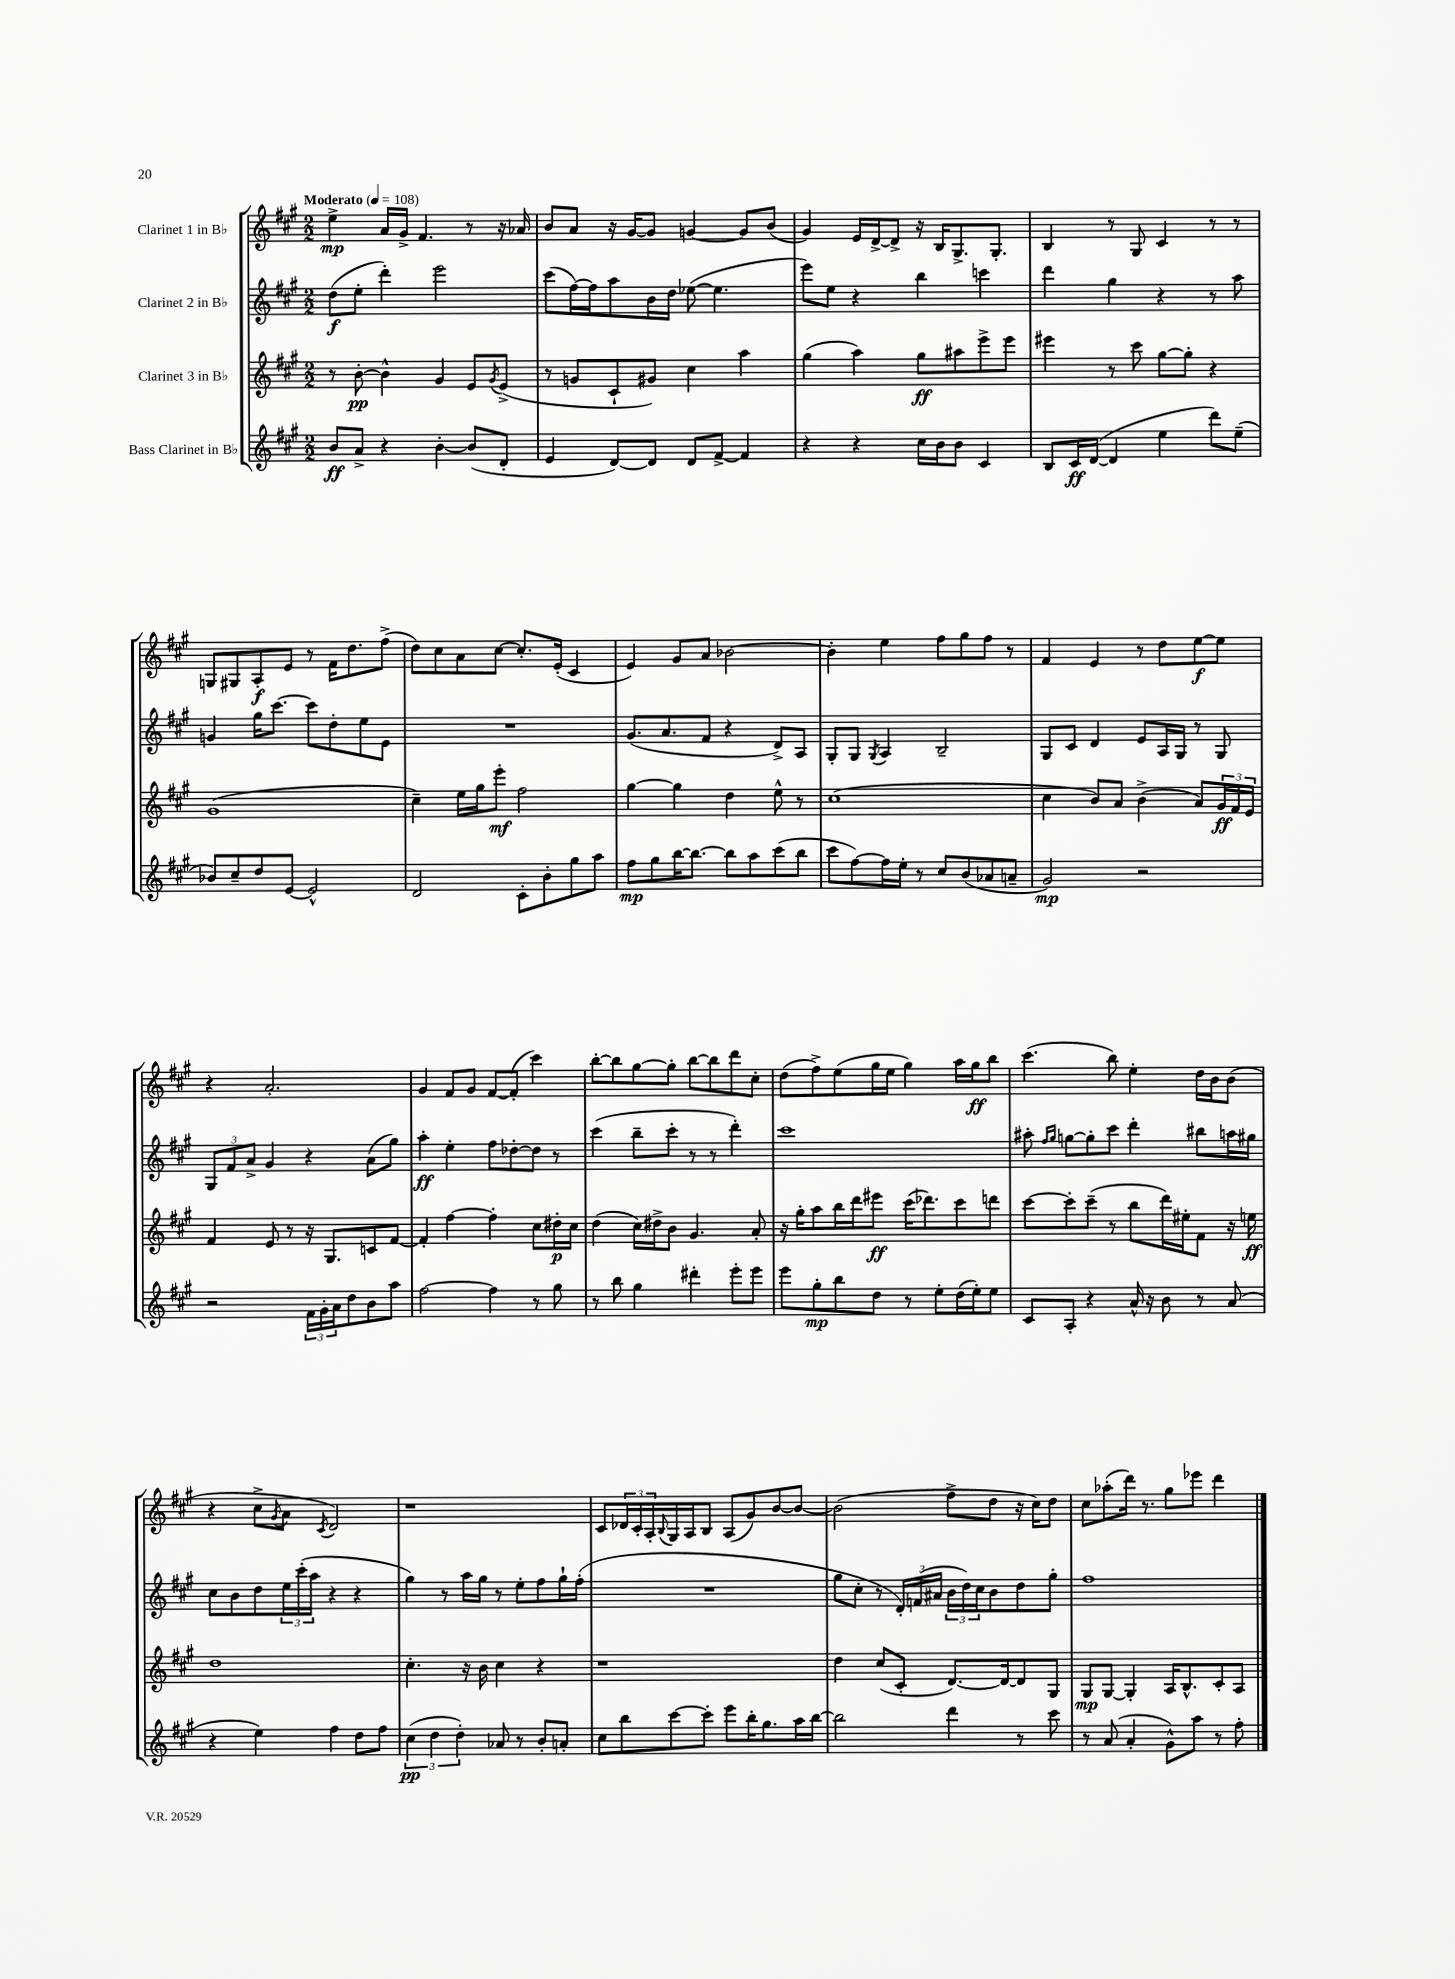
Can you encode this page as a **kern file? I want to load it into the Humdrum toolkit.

**kern	**kern	**kern	**kern
*staff4	*staff3	*staff2	*staff1
*clefG2	*clefG2	*clefG2	*clefG2
*k[f#c#g#]	*k[f#c#g#]	*k[f#c#g#]	*k[f#c#g#]
*M2/2	*M2/2	*M2/2	*M2/2
*MM108	*MM108	*MM108	*MM108
8b/L	8r	(8dd\L	4ee^\
8a^/J	[8b'\	8ee'\J	.
4r	4b^^\]	4ddd'\)	16a/LL
.	.	.	16g#^/JJ
.	.	.	4.f#/
[4b'\	4g#/	2eee\	.
(8b/]L	8e/L	.	8r
.	8qg#/	.	.
8d'/J	(8e^/J	.	16r
.	.	.	16a-/
=	=	=	=
4e/	8r	(8ccc#\L	8b/L
.	8g/L	[16ff#\L)	8a/J
.	.	16ff#\]J	.
[8d/L)	8c#`/	8aa\	16r
.	.	.	[16g#/LK
8d/]J	8g#/J)	16b\L	8g#/]J
.	.	16dd\JJ	.
8d/L	4cc#\	([8ee-\	[4g/
[8f#^/J	.	4.ee-\]	.
4f#/]	4aa\	.	8g/]L
.	.	.	(8b/J
=	=	=	=
4r	(4gg#\	8eee\L)	4g#/)
.	.	8ee\J	.
4r	4aa\)	4r	16e/LL
.	.	.	[16d^/J
.	.	.	8d^/]J
16cc#\LL	8gg#\L	4bb\	16r
16b\J	.	.	16B/LK
8b\J	8aa#\	.	8.G#^/
4c#/	8eee^\	4ccc\	.
.	.	.	8.G#'/J
.	8eee\J	.	.
=	=	=	=
8B/L	4eee#\	4ddd\	4B/
16c#/L	.	.	.
([16d/JJ	.	.	.
4d/]	8r	4gg#\	8r
.	8ccc#\	.	8G#/
4ee\	[8gg#\L	4r	4c#/
.	8gg#'\]J	.	.
8ddd\L)	4r	8r	8r
(8ee~\J	.	8aa\	8r
=	=	=	=
8b-/L)	(1g#	4g/	8G/L
8cc#~/	.	.	8G#/
8dd/	.	16gg#\LK	8A'/
.	.	[8.ccc#\J	.
[8e/J	.	.	8e/J
2e^^/]	.	8ccc#\]L	8r
.	.	8dd'\	16f#\LK
.	.	.	8.dd\
.	.	8ee\	.
.	.	8e\J	(8ff#^\J
=	=	=	=
2d/	4cc#~\)	1r	8dd\L)
.	.	.	8cc#\
.	16ee\LL	.	8a\
.	16gg#\J	.	.
.	8eee'\J	.	[8cc#\J
8c#'\L	2ff#\	.	8.cc#'/]L
8b'\	.	.	.
.	.	.	(16e'/Jk
8gg#\	.	.	4c#/
8aa\J	.	.	.
=	=	=	=
8ff#\L	[4gg#\	(8.g#/L	4e/)
8gg#\	.	.	.
.	.	8.a/	.
[16bb\K	4gg#\]	.	8g#/L
8.bb\_J	.	.	.
.	.	8f#/J	8a/J
8bb\]L	4dd\	4r	[2b-\
8aa\	.	.	.
(8ccc#\	8ee^^\	8d^/L)	.
8bb\J	8r	8A/J	.
=	=	=	=
8ccc#\L	(1cc#	8G#'/L	4b-'\]
[8ff#\)	.	8G#/J	.
.	.	8qG#/	.
16ff#\]L	.	4A/	4ee\
16ee'\JJ	.	.	.
8r	.	.	.
8cc#/L	.	2B~/	8ff#\L
(8b/	.	.	8gg#\
8a-/	.	.	8ff#\J
8a~/J	.	.	8r
=	=	=	=
2g#/)	4cc#\	8G#/L	4f#/
.	.	8c#/J	.
.	8b/L)	4d/	4e/
.	8a/J	.	.
2r	(4b^\	8e/L	8r
.	.	16A/L	8dd\L
.	.	16G#/JJ	.
.	8a/L)	8r	[8ee\
.	24g#/L	8G#/	8ee\]J
.	24f#/	.	.
.	24e/JJ	.	.
=	=	=	=
2r	4f#/	12G#/L	4r
.	.	12f#/	.
.	.	12a^/J	.
.	8e/	4g#/	2.a'/
.	8r	.	.
24f#\LL	16r	4r	.
24g#'\	.	.	.
.	8.G#/L	.	.
24a\J	.	.	.
8dd\	.	.	.
8b\	8c/	(8a\L	.
8aa\J	[8f#/J	8gg#\J)	.
=	=	=	=
[2ff#\	4f#'/]	4aa'\	4g#/
.	[4ff#\	4ee'\	8f#/L
.	.	.	8g#/J
4ff#\]	4ff#'\]	8ff#\L	[8f#/L
.	.	[8dd-'\	(8f#'/]J
8r	8cc#\L	8dd-\]J	4ccc#\)
8gg#\	16dd#'\L	8r	.
.	16cc#\JJ	.	.
=	=	=	=
8r	(4dd\	(4ccc#\	[8bb'\L
8bb\	.	.	8bb\]
4gg#\	16cc#\LL)	8bb~\L	[8gg#\
.	16dd#^\J	.	.
.	8b\J	8ccc#'\J	8gg#'\]J
4ddd#'\	4.g#/	8r	[8bb\L
.	.	8r	8bb\]
8eee'\L	.	4ddd'\)	8ddd\
8eee\J	8a'/	.	8cc#'\J
=	=	=	=
8eee\L	16r	1ccc#	(8dd\L
.	16gg#'\LK	.	.
8gg#'\	8aa\	.	8ff#^\)
8bb\	16bb\L	.	(8ee\
.	16ddd\J	.	.
8dd\J	8eee#\J	.	16gg#\L
.	.	.	16ee\JJ
8r	(16ccc#\LK	.	4gg#\)
.	8.ddd-\)	.	.
8ee'\L	.	.	.
(16dd\L	8ccc#\	.	16aa\LL
16ee'\J)	.	.	16gg#\J
8ee\J	8ddd\J	.	8bb\J
=	=	=	=
8c#/L	[8ccc#\L	8aa#'\	(4.ccc#\
.	.	16qqff#/LL	.
.	.	16qqgg#/JJ	.
8A'/J	8ccc#'\]	[8gg\L	.
4r	(8ccc#~\J	8gg'\]	.
.	8r	8ccc#\J	8bb\)
16a^^/	8bb\L	4ddd'\	4ee'\
16r	.	.	.
8b\	16ddd\L)	.	.
.	16ee#'\J	.	.
8r	8f#\J	8bb#\L	16dd\LL
.	.	.	16b\J
(8a/	16r	16aa\L	(8b\J
.	16ee\	16gg#\JJ	.
=	=	=	=
4r	1dd	8cc#\L	4r
.	.	8b\	.
4ee\)	.	8dd\	8cc#^\L
.	.	.	8qg#/
.	.	24ee\L	8a\J
.	.	(24ccc#'\	.
.	.	24aa\JJ	.
.	.	.	8qc#/
4ff#\	.	4r	2d/)
8dd\L	.	4r	.
8ff#\J	.	.	.
=	=	=	=
(6cc#\	4.cc#'\	4gg#\)	1r
6dd\	.	.	.
.	.	8r	.
6dd'\)	.	.	.
.	16r	16aa\LL	.
.	16b\	16gg#\JJ	.
8a-/	4cc#\	8r	.
8r	.	8ee'\L	.
8b'/L	4r	8ff#\	.
8a'/J	.	16gg#`\L	.
.	.	(16ff#'\JJ	.
=	=	=	=
8cc#\L	1r	1r	8c#/L
8bb\	.	.	24d-/L
.	.	.	24c#'/
.	.	.	24A'/
.	.	.	8qqB/
[8ccc#\	.	.	16G#/
.	.	.	16A/J
8ccc#'\]J	.	.	8B/J
8eee\L	.	.	(8A/L
16bb'\K	.	.	8g#/)
8.gg#\	.	.	.
.	.	.	[8b/
16aa\L	.	.	8b/_J
[16bb\JJ	.	.	.
=	=	=	=
2bb\]	4dd\	8gg#\L	(2b\]
.	.	8cc#'\J	.
.	(8cc#/L	8r	.
.	8c#'/J	24d'/LL)	.
.	.	(24f/	.
.	.	24a#/JJ	.
4ddd\	[8.d/L)	24b\LL	8ff#^\L
.	.	24dd\)	.
.	.	24cc#\J	.
.	.	8b\	8dd\J
.	16d/_k	.	.
8r	8d/]	8dd\	16r
.	.	.	16cc#\LK)
8ccc#\	8G#/J	8gg#'\J	8dd\J
=	=	=	=
8r	8G#/L	1ff#	8cc#\L
(8a/	[8G#/J	.	(8aa-'\
4a'/	4G#'/]	.	16ddd\Jk)
.	.	.	8.r
8g#^^\L)	16A/LK	.	8gg#\L
.	8.B^^/	.	.
8aa\J	.	.	8eee-\J
8r	8c#'/	.	4ddd\
8ff#'\	8A/J	.	.
==	==	==	==
*-	*-	*-	*-
